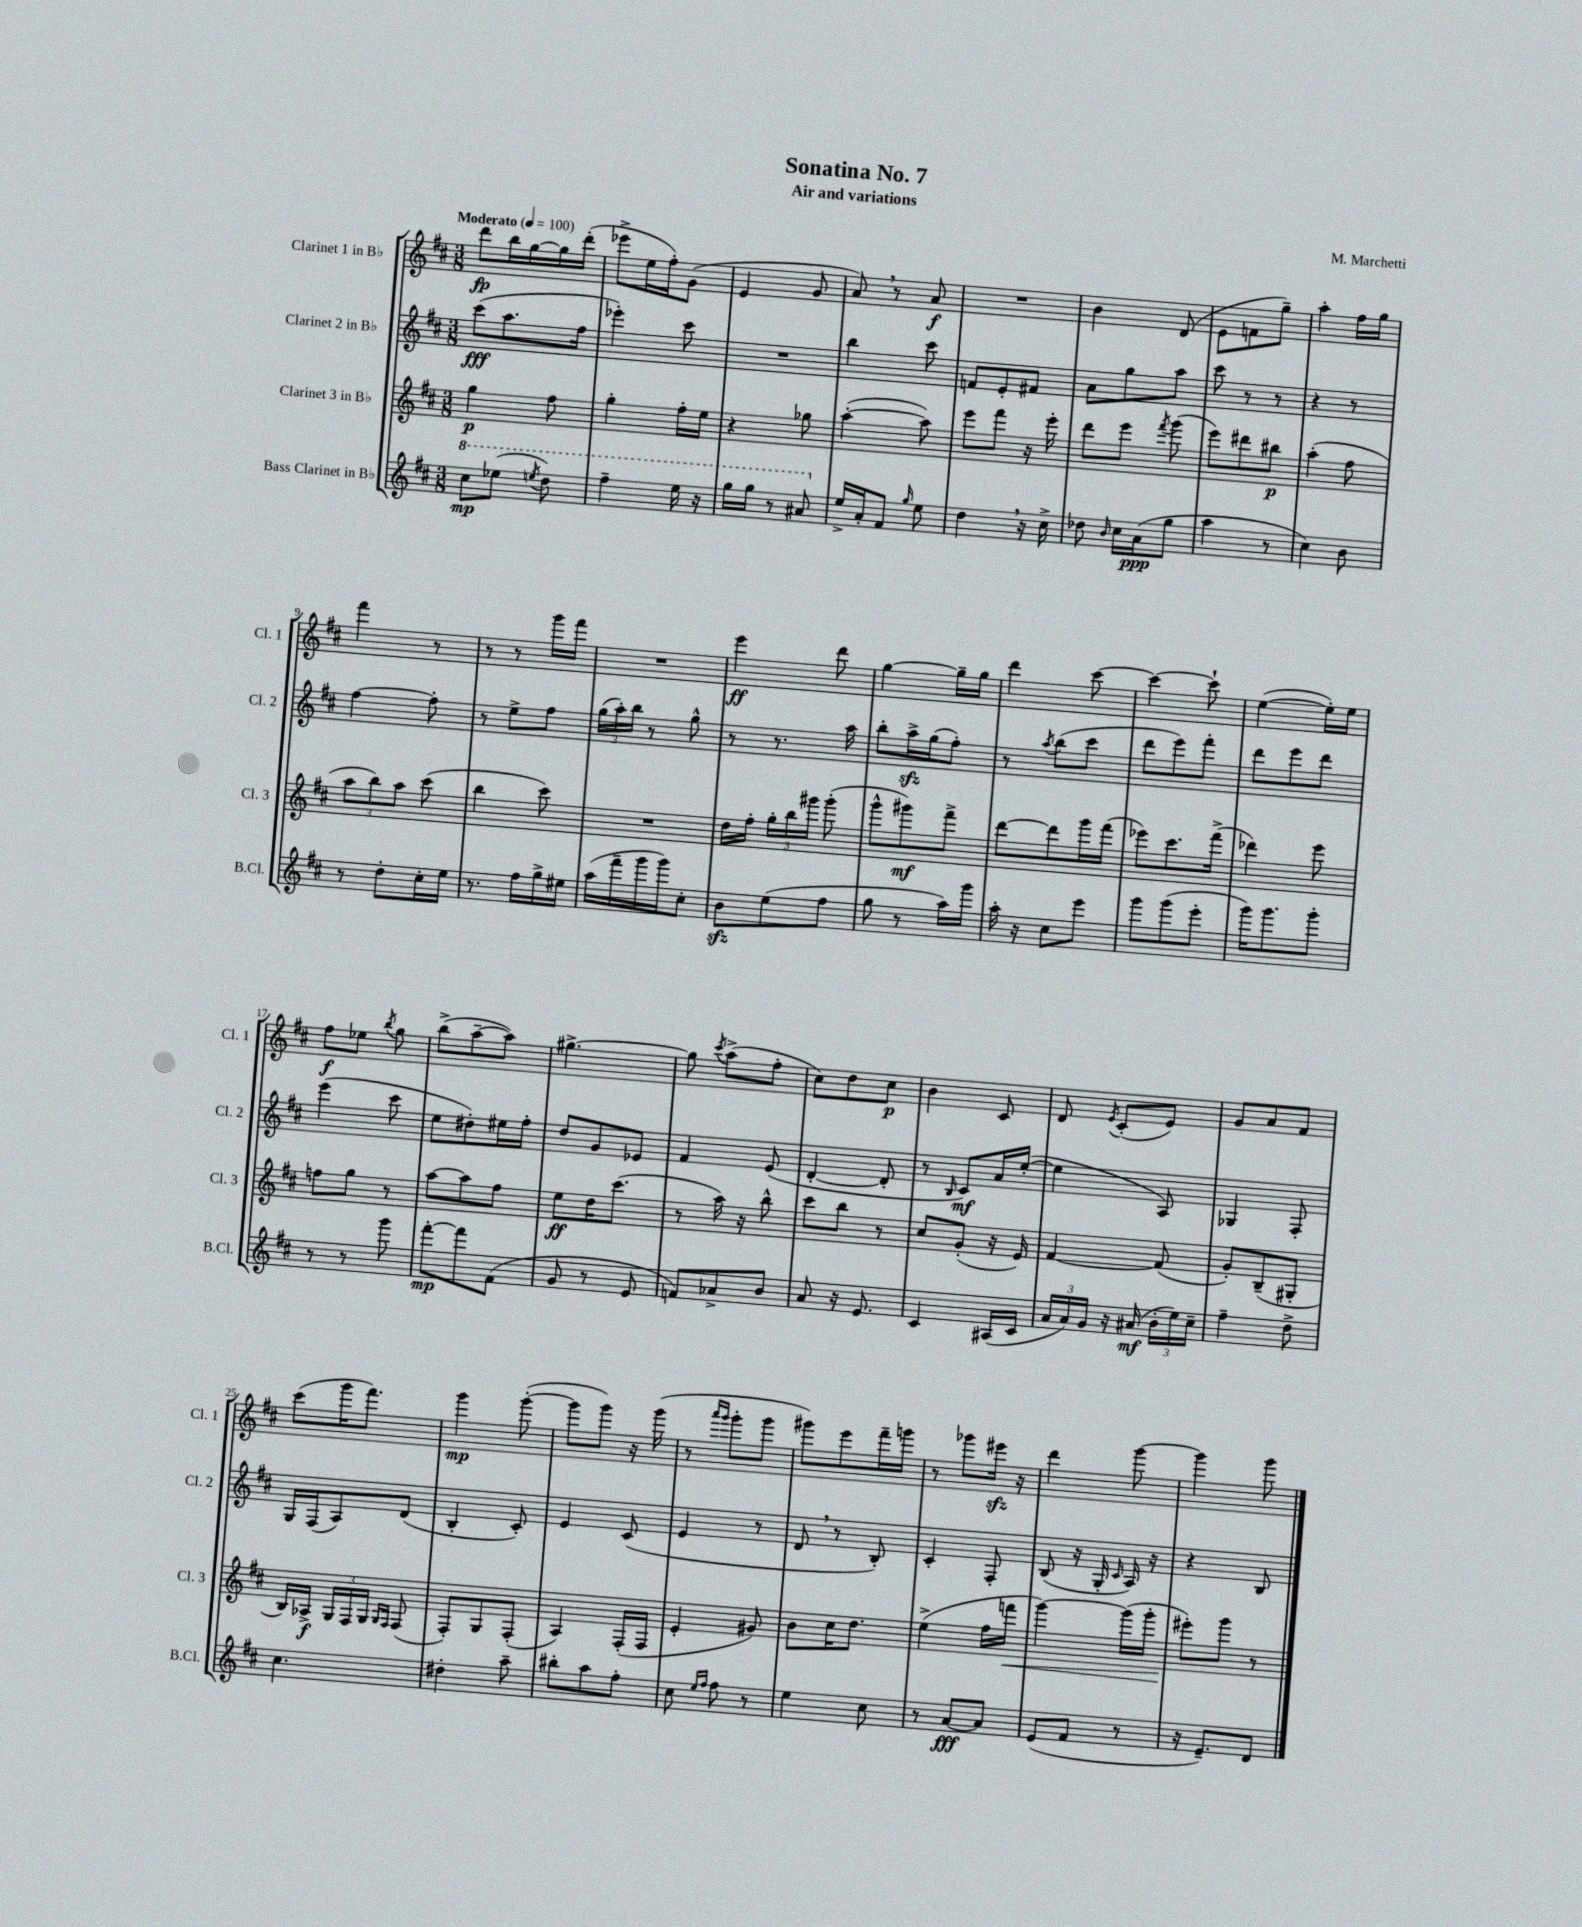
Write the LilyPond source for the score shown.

\header { title = "Sonatina No. 7" composer = "M. Marchetti" subtitle = "Air and variations" }
<<
\new StaffGroup <<
\new Staff = "s0" \with { instrumentName = "Clarinet 1 in Bb" shortInstrumentName = "Cl. 1" } {
    \clef treble \key d \major \numericTimeSignature \time 3/8 \tempo "Moderato" 4 = 100
    \autoBeamOff d'''8[\fp b''16 g''16~ g''16 d'''16]-.( |
    ees'''8[-> e''16 fis''16-.) g'8]( |
    e'4 g'8 |
    a'8) \breathe r8 a'8\f |
    R4. |
    b'4 d'8( |
    e'8[ f'8 g''8]--) |
    a''4-. fis''16[ g''16] |
    fis'''4 r8 |
    r8 r8 g'''16[ fis'''16] |
    R4. |
    e'''4\ff d'''8 |
    g''4~ g''16[-- g''16] |
    d'''4 cis'''8~ |
    cis'''4~ cis'''8-! |
    e''4~( e''16[-.) e''16] |
    fis''8[\f ees''8] \acciaccatura { b''8 } g''8 |
    b''8[->( a''8~-- a''8]) |
    gis''4.~-> |
    gis''8 \acciaccatura { cis'''8 } a''8[->( fis''8]-. |
    cis''8[) d''8 cis''8]\p |
    b'4 cis'8 |
    d'8 \acciaccatura { e'8 } cis'8[-.( e'8]) |
    g'8[ a'8 fis'8] |
    cis'''8[( g'''16 fis'''8.]) |
    g'''4\mp g'''8~-.( |
    g'''8[ g'''8]) r16 g'''16( |
    r8 \grace { a'''16[ g'''16] } g'''8[-. g'''8] |
    gis'''8[) e'''8 fis'''16-- g'''16] |
    r8 ges'''8[ eis'''16]\sfz r16 |
    d'''4 g'''8~ |
    g'''4 g'''8 \bar "|." |
}
\new Staff = "s1" \with { instrumentName = "Clarinet 2 in Bb" shortInstrumentName = "Cl. 2" } {
    \clef treble \key d \major \numericTimeSignature \time 3/8
    \autoBeamOff cis'''8[\fff( a''8. fis''16] |
    ees'''4-.) cis'''8 |
    R4. |
    b''4 cis'''8 |
    f'8[ e'8-. fis'8] |
    a'8[ g''8 a''8] |
    cis'''8 r8 r8 |
    r4 r8 |
    fis''4~ fis''8-. |
    r8 e''8[-> fis''8] |
    \tuplet 3/2 { g''16[( a''16-.) b''16] } r8 g''8-^ |
    r8 r8. a''16 |
    b''8[-. a''16->\sfz g''16( fis''8]-.) |
    r8 \acciaccatura { a''8 } b''8[( cis'''8] |
    d'''8[ e'''8) fis'''8]-. |
    d'''8[ e'''8 d'''8] |
    e'''4( cis'''8 |
    e''8[ dis''8-.) eis''16 fis''16]-. |
    d''8[ g'8 ees'8] |
    fis'4 e'8( |
    d'4~-. d'8-. |
    r8 \grace { b16 } cis'8[\mf) a'16 e''16]~-.( |
    e''4 a8) |
    ges4 fis8-. |
    g16[ fis16( a8) d'8]( |
    b4-. cis'8-.) |
    e'4 cis'8( |
    e'4 r8 |
    d'8 \breathe r8 b8-.) |
    cis'4-. fis8-. |
    b8( r16 g16-. \grace { cis'16 } a16) r16 |
    r4 b8 \bar "|." |
}
\new Staff = "s2" \with { instrumentName = "Clarinet 3 in Bb" shortInstrumentName = "Cl. 3" } {
    \clef treble \key d \major \numericTimeSignature \time 3/8
    \autoBeamOff g''4\p fis''8 |
    g''4-. fis''16[-. e''16] |
    r4 ges''8 |
    a''4~-.( a''8) |
    e'''8[ fis'''8] r16 e'''16-. |
    d'''8[ e'''8] \acciaccatura { fis'''8 } g'''8( |
    e'''8[) dis'''8 bis''8]\p |
    a''4-.( fis''8 |
    \tuplet 3/2 { a''8[ b''8) a''8] } cis'''8( |
    b''4 cis'''8) |
    R4. |
    d''16[ fis''16]-. \tuplet 3/2 { g''16[-. b''16 gis'''16] } gis'''8-.( |
    g'''8[-^ gis'''8\mf) fis'''8]-> |
    d'''8[~ d'''8 g'''16 fis'''16]( |
    ees'''8[) cis'''8. fis'''16]->( |
    des'''4) e'''8 |
    f''8[ g''8] r8 |
    a''8[~ a''8 fis''8] |
    e''8[\ff d''16 cis'''8.]( |
    r8 a''16) r16 b''8-^ |
    cis'''8[ b''8] r8 |
    cis''8[ g'8]-.( r16 e'16) |
    fis'4~ fis'8( |
    g'8[-.) b8--( gis8]-. |
    b16[) aes16]->\f \tuplet 3/2 { g16[ fis16 g16] } \grace { g16[ fis16] } fis8( |
    fis8[-.) g8 fis8]-.( |
    a4) fis16[-.( fis16] |
    e'4-. gis'8) |
    b'8[ cis''16 d''8.] |
    e''4->( fis''16[ f'''16]\< |
    g'''4~) g'''16[( g'''16]-. |
    eis'''8[-.\!) g'''8] r8 \bar "|." |
}
\new Staff = "s3" \with { instrumentName = "Bass Clarinet in Bb" shortInstrumentName = "B.Cl." } {
    \clef treble \key d \major \numericTimeSignature \time 3/8
    \autoBeamOff \ottava #1 cis'''8[\mp ees'''8]( \acciaccatura { e'''8 } d'''8) |
    fis'''4-- e'''16 r16 |
    g'''16[ g'''16] r8 ais''8 \ottava #0 |
    e''16[-> a'16-. fis'8] \grace { g''16 } e''8 |
    d''4 \breathe r16 cis''16-> |
    des''8 \grace { b'16 } cis''16[ a'16\ppp( g''8] |
    a''4 r8 |
    cis''4) b'8 |
    r8 d''8[-. cis''16-. e''16] |
    r8. fis''16[ g''16-> eis''16] |
    a''16[( fis'''16-- g'''16 g'''16) cis''8]-. |
    b'8[\sfz e''8( fis''8] |
    g''8 r8 a''16[) g'''16] |
    a''16-. r16 cis''8[ e'''8] |
    g'''8[ g'''8( e'''8]-. |
    g'''16[) g'''8. g'''8]-. |
    r8 r8 g'''8 |
    fis'''8[~-.\mp fis'''8 fis'8]( |
    g'8 r8 e'8 |
    f'8[) aes'8-> b'8] |
    a'8 r16 e'8. |
    cis'4 ais16[( cis'16] |
    \tuplet 3/2 { a'16[ a'16) g'16] } r16 ais'16\mf( \tuplet 3/2 { b'16[-. e''16) cis''16]-- } |
    fis''4-- d''8-> |
    cis''4. |
    dis''4-. a''8-- |
    bis''8[-. a''8 fis''8]-. |
    cis''8 \grace { e''16[ fis''16] } fis''8 r8 |
    e''4 cis''8 |
    r8 a'8[~\fff a'8] |
    e'8[( fis'8] r8 |
    r16 e'8.[--) d'8] \bar "|." |
}
>>
>>
